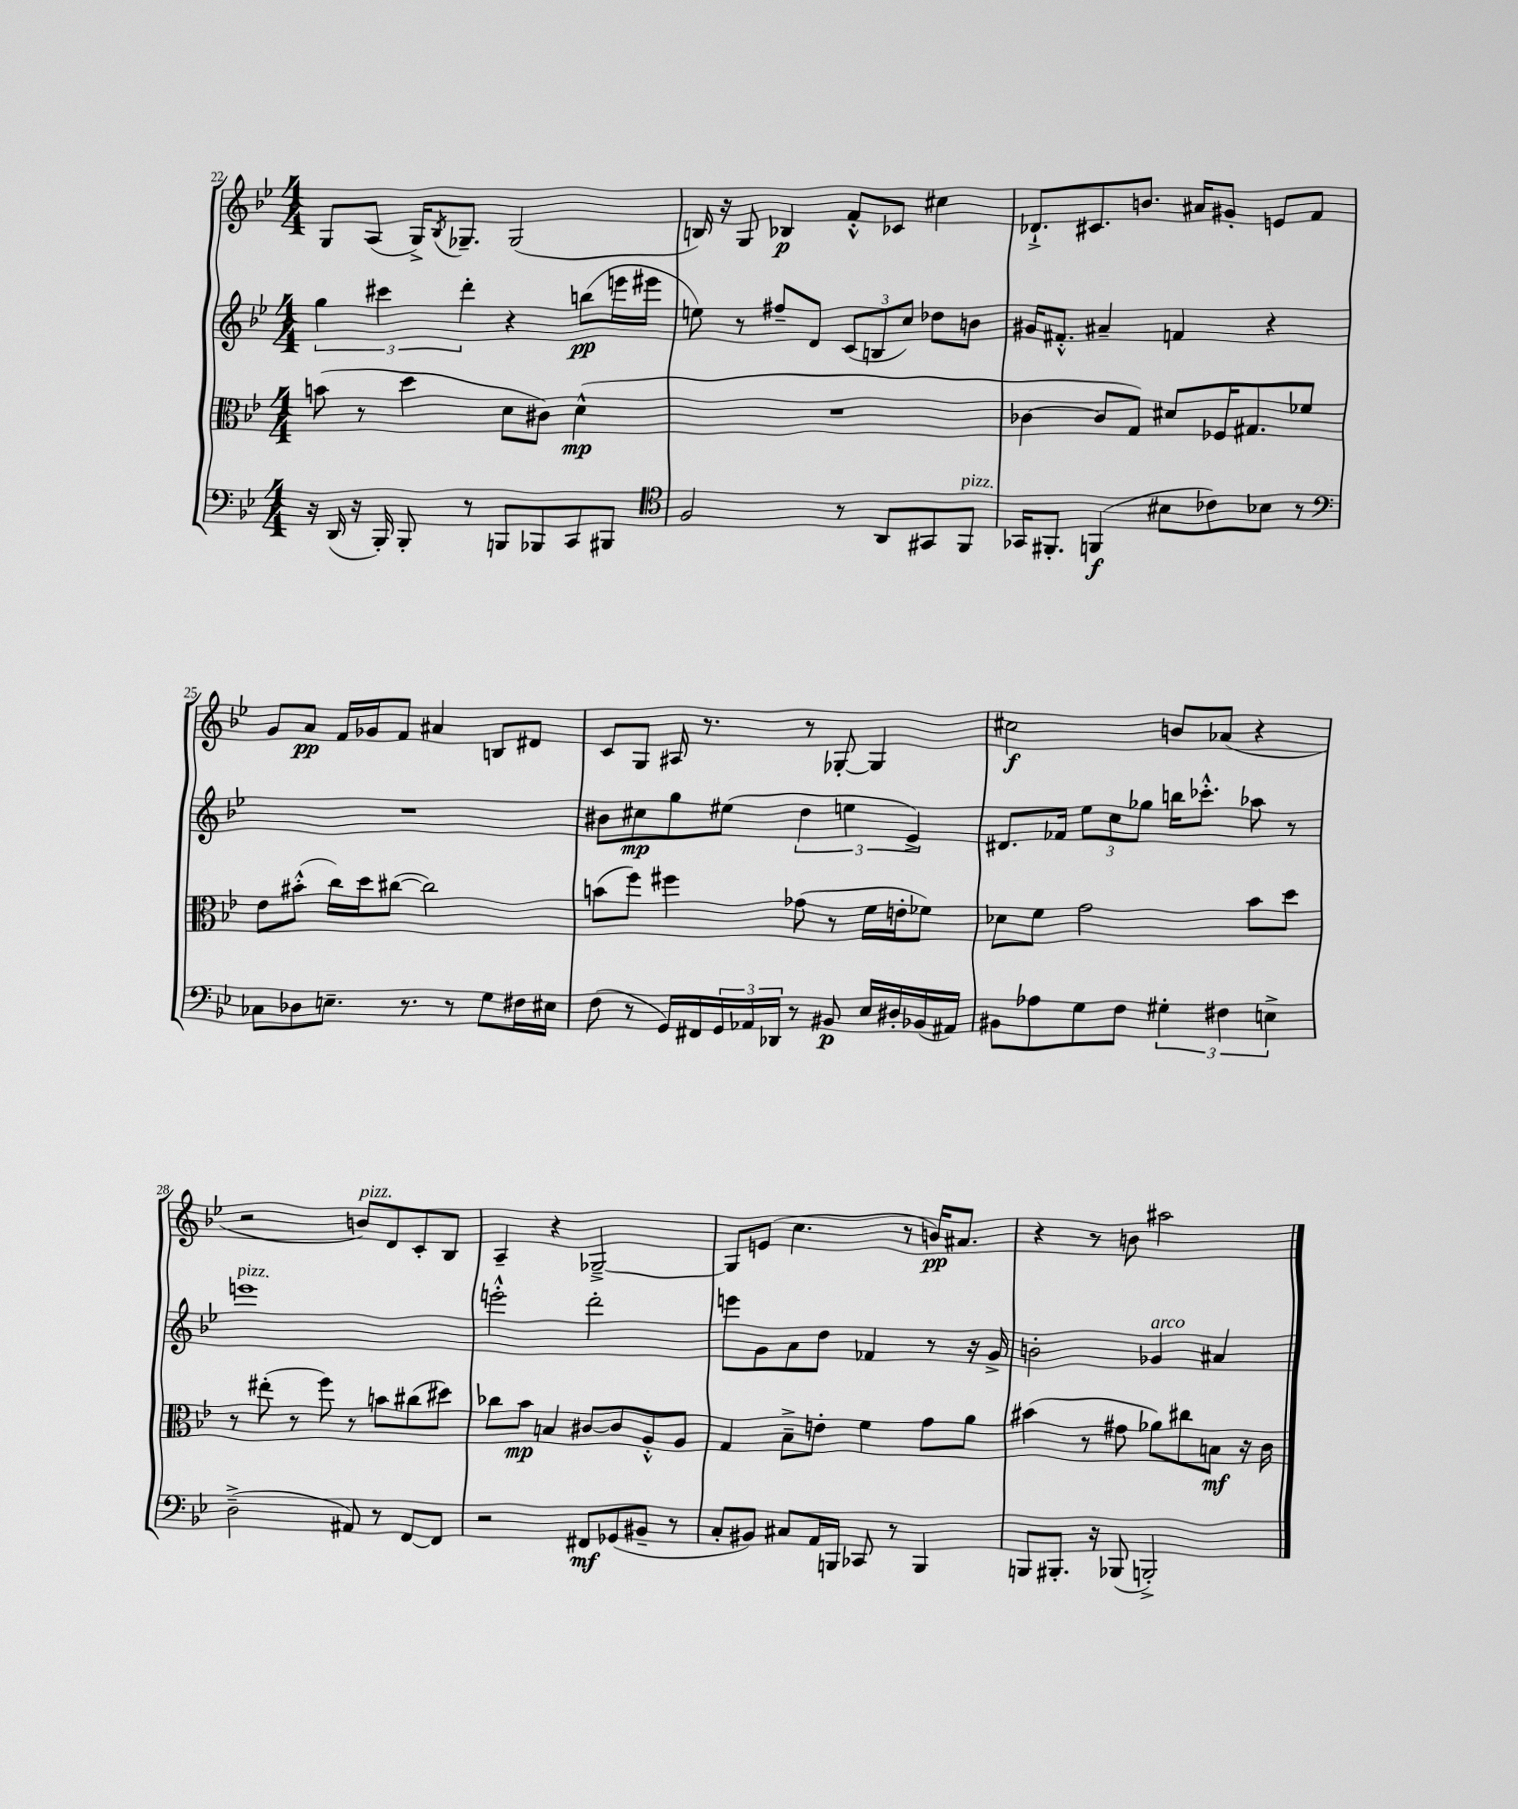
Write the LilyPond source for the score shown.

<<
\new StaffGroup <<
\new Staff = "s0" {
    \clef treble \key bes \major \numericTimeSignature \time 4/4
    g8 a8( g16->) \acciaccatura { bes8 } ges8.-- ges2( |
    b16) r16 g8 bes4\p f'8-.-^ ces'8 cis''4 |
    des'8.-!-> cis'8. b'8. ais'16 gis'8-. e'8 f'8 |
    g'8 a'8\pp f'16 ges'16 f'8 ais'4 b8 dis'8 |
    c'8 g8 ais16 r8. r8 ges8~-. ges4 |
    cis''2\f b'8 aes'8( r4 |
    r2 b'8^\markup { \italic "pizz." }) d'8 c'8-. bes8 |
    a4-- r4 ges2~---> |
    ges8 e'8( c''4. r8 b'16\pp) ais'8. |
    r4 r8 b'8 ais''2 \bar "|." |
}
\new Staff = "s1" {
    \clef treble \key bes \major \numericTimeSignature \time 4/4
    \tuplet 3/2 { g''4 cis'''4 d'''4-. } r4 b''8\pp( e'''16 eis'''16 |
    e''8) r8 fis''8-- d'8 \tuplet 3/2 { c'8( b8 c''8) } des''8 b'8 |
    gis'16 fis'8.-.-^ ais'4-- f'4 r4 |
    R1 |
    bis'8 cis''8\mp g''8 eis''8( \tuplet 3/2 { d''4 e''4 ees'4->) } |
    dis'8. fes'16 \tuplet 3/2 { ees''8 c''8 ges''8 } b''16 ces'''8.-.-^ aes''8 r8 |
    e'''1^\markup { \italic "pizz." } |
    e'''2-.-^ d'''2-. |
    e'''8 g'8 a'8 d''8 fes'4 r8 r16 g'16-> |
    b'2-. ges'4^\markup { \italic "arco" } ais'4 \bar "|." |
}
\new Staff = "s2" {
    \clef alto \key bes \major \numericTimeSignature \time 4/4
    b'8( r8 d''4 d'8 cis'8) d'4-^\mp( |
    R1 |
    ces'4~ ces'8 g8) dis'8 fes16 gis8. fes'8 |
    ees'8 bis'8-.-^( c''16) d''16 cis''8~( cis''2) |
    b'8( f''8) fis''4 ges'8( r8 f'16 e'16-. fes'8) |
    des'8 f'8 g'2 bes'8 d''8 |
    r8 eis''8-.( r8 f''8) r8 b'8 cis''8( dis''8) |
    ces''8 bes'8\mp b4 cis'8~ cis'8 a8-.-^ a8 |
    g4 bes8---> e'8-. f'4 g'8 a'8 |
    bis'4( r8 gis'8 aes'8) cis''8 b8\mf r16 c'16 \bar "|." |
}
\new Staff = "s3" {
    \clef bass \key bes \major \numericTimeSignature \time 4/4
    r16 d,16( r16 bes,,16-.) bes,,8-. r8 b,,8 bes,,8 c,8 bis,,8 |
    \clef tenor f2 r8 a,8 gis,8 f,8^\markup { \italic "pizz." } |
    ges,16 fis,8.-. f,4\f( bis8 ces'8) bes8 r8 |
    \clef bass ces8 des8 e8.-- r8. r8 g8 fis16 eis16 |
    f8( r8 g,16) fis,16 \tuplet 3/2 { g,16 aes,16 des,16 } r8 bis,8\p ees16 dis16-. bes,16( ais,16) |
    bis,8 aes8 g8 f8 \tuplet 3/2 { gis4-. fis4 e4-> } |
    d2--->( ais,8) r8 f,8~ f,8 |
    r2 fis,8\mf ges,8( bis,8-- r8 |
    c8-. bis,8) cis8 a,16 b,,16 ces,8 r8 b,,4 |
    b,,8 bis,,8.-. r16 bes,,8( b,,2-.->) \bar "|." |
}
>>
>>
\layout { \context { \Score currentBarNumber = #22 } }
